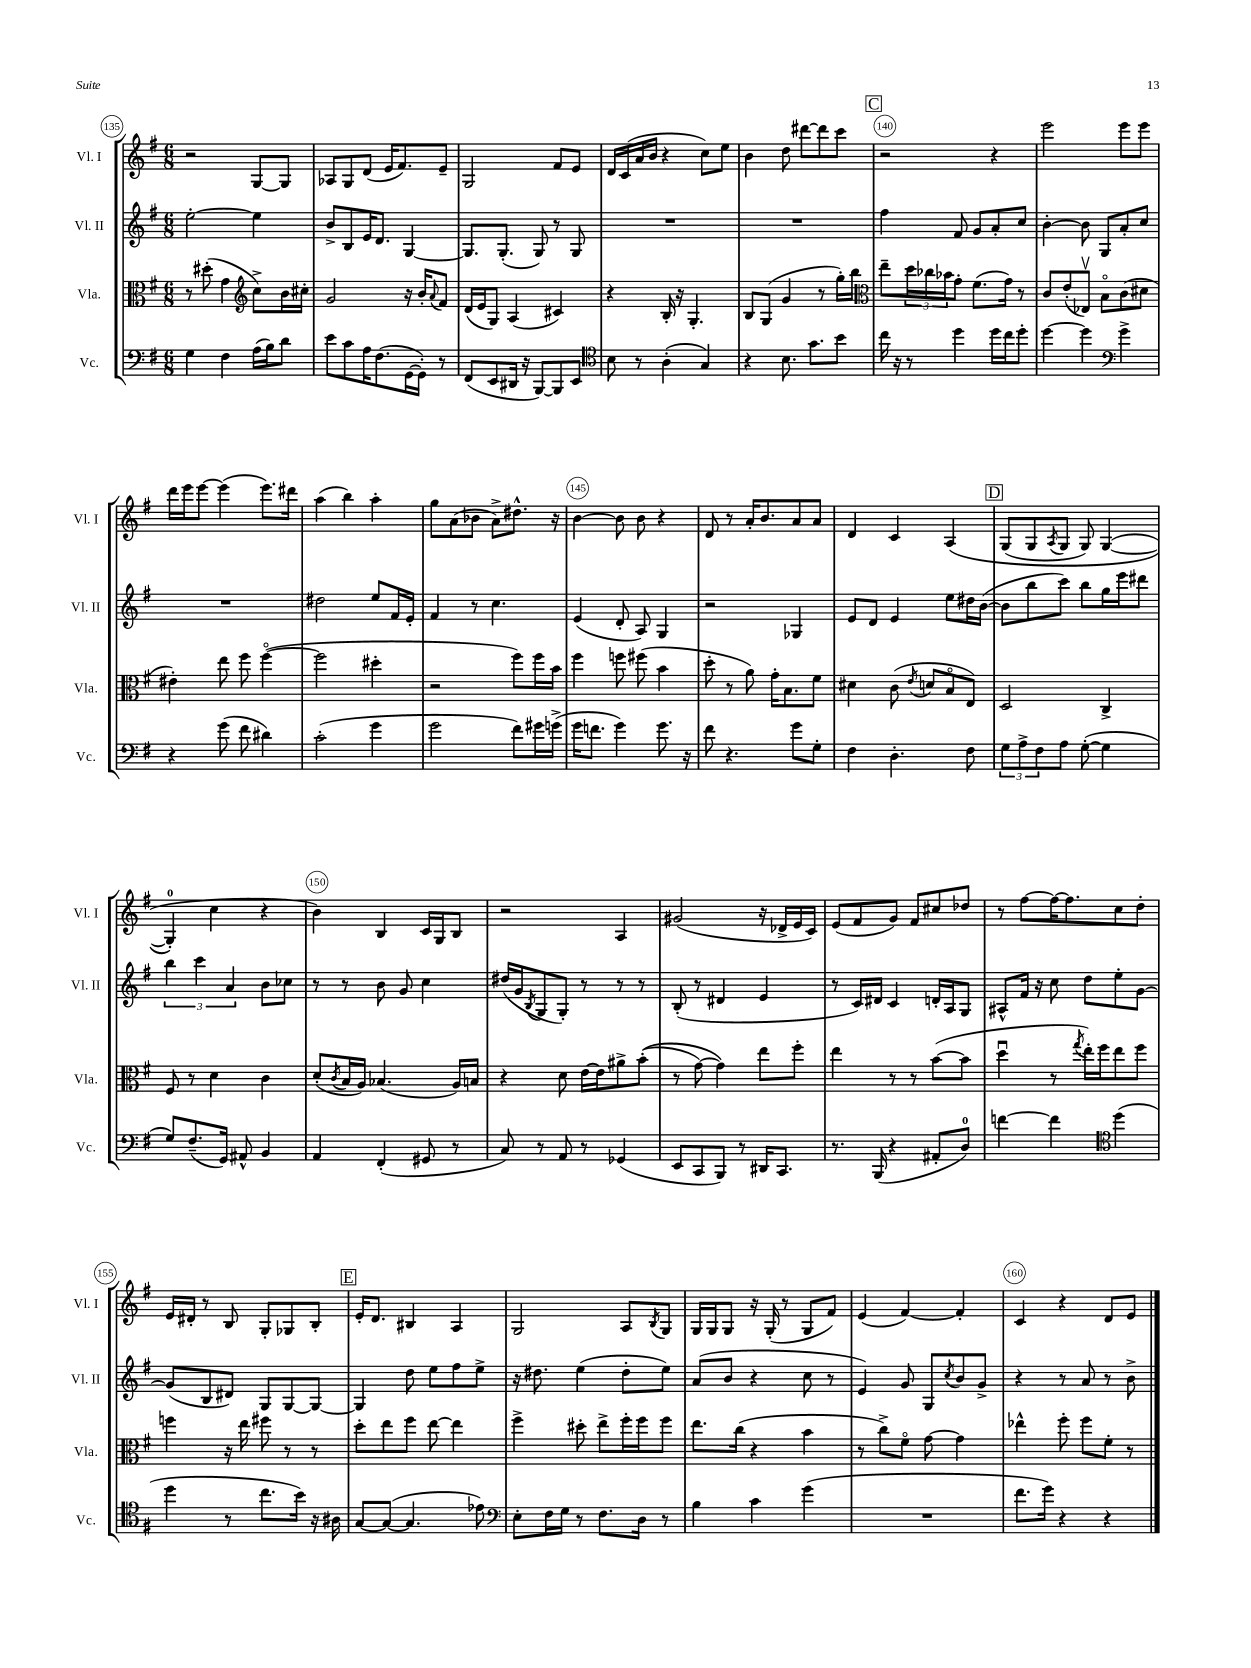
<<
\new StaffGroup <<
\new Staff = "s0" \with { instrumentName = "Vl. I" shortInstrumentName = "Vl. I" } {
    \clef treble \key g \major \numericTimeSignature \time 6/8
    r2 g8~ g8 |
    aes8 g8 d'8( e'16 fis'8.) e'8-- |
    g2 fis'8 e'8 |
    d'16 c'16( a'16 b'16 r4 c''8) e''8 |
    b'4 d''8 dis'''8~ dis'''8 c'''8 |
    \mark \markup { \box "C" } r2 r4 |
    e'''2 e'''8 e'''8 |
    d'''16 e'''16 e'''8~ e'''4( e'''8.) dis'''16 |
    a''4( b''4) a''4-. |
    g''8 a'8( bes'8 a'8->) dis''8.-^ r16 |
    b'4~ b'8 b'8 r4 |
    d'8 r8 a'16-. b'8. a'8 a'8 |
    d'4 c'4 a4\( |
    \mark \markup { \box "D" } g8( g8 \acciaccatura { a8 } g8 g8) g4~( |
    g4-0-.\) c''4 r4 |
    b'4) b4 c'16 g16 b8 |
    r2 a4 |
    gis'2( r16 des'16-> e'16 c'16) |
    e'8( fis'8 g'8) fis'8 cis''8 des''8 |
    r8 fis''8~ fis''16~ fis''8. c''8 d''8-. |
    e'16 dis'16-. r8 b8 g8-. ges8 b8-. |
    \mark \markup { \box "E" } e'16-. d'8. bis4 a4 |
    g2 a8 \acciaccatura { b8 } g8 |
    g16 g16 g8 r16 g16-.( r8 g8 fis'8) |
    e'4( fis'4~) fis'4-. |
    c'4 r4 d'8 e'8 \bar "|." |
}
\new Staff = "s1" \with { instrumentName = "Vl. II" shortInstrumentName = "Vl. II" } {
    \clef treble \key g \major \numericTimeSignature \time 6/8
    e''2~-. e''4 |
    b'8-> b8 e'16 d'8. g4~ |
    g8. g8.-.( g8) r8 g8 |
    R2. |
    R2. |
    \mark \markup { \box "C" } fis''4 fis'8 g'8 a'8-. c''8 |
    b'4~-. b'8 g8 a'8-. c''8 |
    R2. |
    dis''2 e''8 fis'16 e'16-. |
    fis'4 r8 c''4. |
    e'4( d'8-. a8) g4 |
    r2 ges4 |
    e'8 d'8 e'4 e''8 dis''16 b'16~( |
    \mark \markup { \box "D" } b'8 b''8 c'''8) b''8 g''16 e'''16 dis'''8 |
    \tuplet 3/2 { b''4 c'''4 a'4 } b'8 ces''8 |
    r8 r8 b'8 g'8 c''4 |
    dis''16( g'16 \acciaccatura { b8 } g8 g8-.) r8 r8 r8 |
    b8-.( r8 dis'4 e'4 |
    r8 c'16) dis'16 c'4 d'16-. a16 g8 |
    ais8-^ fis'16 r16 c''8 d''8 e''8-. g'8~ |
    g'8( b8 dis'8) g8 g8~ g8~ |
    \mark \markup { \box "E" } g4 d''8 e''8 fis''8 e''8-> |
    r16 dis''8. e''4( dis''8-. e''8) |
    a'8( b'8 r4 c''8 r8 |
    e'4) g'8 g8 \acciaccatura { c''8 } b'8 g'8-> |
    r4 r8 a'8 r8 b'8-> \bar "|." |
}
\new Staff = "s2" \with { instrumentName = "Vla." shortInstrumentName = "Vla." } {
    \clef alto \key g \major \numericTimeSignature \time 6/8
    r8 dis''8-.( g'4 \clef treble c''8->) b'16 cis''16-. |
    g'2 r16 b'16-. \appoggiatura { a'8 } fis'8 |
    d'16( e'16 g8) a4( cis'4) |
    r4 b16-. r16 g4.-. |
    b8 g8( g'4 r8 g''16-.) b''16 |
    \mark \markup { \box "C" } \clef alto e''8-- \tuplet 3/2 { d''16 ces''16 bes'16 } g'8-. fis'8.( g'16) r8 |
    c'8 e'8-.( ees8\upbow) b8\flageolet c'8( dis'8 |
    eis'4-.) e''8 fis''8 fis''4~\flageolet( |
    fis''2 dis''4-. |
    r2 fis''8) fis''16 b'16 |
    fis''4 f''8 fis''8( b'4 |
    d''8-. r8 a'8) g'16-. b8. fis'8 |
    dis'4 c'8( \acciaccatura { e'8 } d'8 b8\flageolet e8) |
    \mark \markup { \box "D" } d2 c4-> |
    fis8 r8 d'4 c'4 |
    d'8-.( \acciaccatura { c'8 } b16 a16) bes4.( a16) b16 |
    r4 d'8 e'16~ e'16 ais'8-> b'8-.(\( |
    r8 g'8~) g'4\) e''8 fis''8-. |
    e''4 r8 r8 b'8~( b'8 |
    d''4\downbow r8 \acciaccatura { g''8 } e''16-.) fis''16 e''8 fis''8 |
    f''4 r16 e''16 fis''8 r8 r8 |
    \mark \markup { \box "E" } d''8-. e''8 fis''8 e''8~ e''4 |
    fis''4-> dis''8-. e''8-> fis''16-. fis''16 fis''8 |
    e''8. c''16( r4 b'4 |
    r8 c''8->) fis'8\flageolet g'8~ g'4 |
    ees''4-^ fis''8-. fis''8 fis'8-. r8 \bar "|." |
}
\new Staff = "s3" \with { instrumentName = "Vc." shortInstrumentName = "Vc." } {
    \clef bass \key g \major \numericTimeSignature \time 6/8
    g4 fis4 a16( b16) d'8 |
    e'8 c'8 a16 fis8.( g,16~ g,16-.) r8 |
    fis,8( e,8 dis,16 r16 b,,8~) b,,8 e,8 |
    \clef tenor b8 r8 a4-.( g4) |
    r4 b8. g'8. b'8 |
    \mark \markup { \box "C" } c''16 r16 r8 d''4 d''16 c''16 d''8-. |
    d''4~ d''4 \clef bass g'4-> |
    r4 g'8( fis'8 dis'4) |
    c'2-.( g'4 |
    g'2 fis'8) gis'16 g'16->( |
    g'16 f'8. g'4) g'8. r16 |
    fis'8 r4. g'8 g8-. |
    fis4 d4.-. fis8 |
    \mark \markup { \box "D" } \tuplet 3/2 { g8 a8-> fis8 } a8 g8~-.( g4 |
    g8) fis8.--( g,16) ais,8-^ b,4 |
    a,4 fis,4-.( gis,8 r8 |
    c8) r8 a,8 r8 ges,4( |
    e,8 c,8 b,,8) r8 dis,16 c,8. |
    r8. b,,16( r4 ais,8-. d8-0) |
    f'4~ f'4 \clef tenor d''4( |
    d''4 r8 c''8. b'16) r16 ais16 |
    \mark \markup { \box "E" } g8~ g8~( g4. ees'8) |
    \clef bass e8-. fis16 g16 r8 fis8. d16 r8 |
    b4 c'4 g'4( |
    R2. |
    fis'8. g'16) r4 r4 \bar "|." |
}
>>
>>
\layout { \context { \Score currentBarNumber = #135 \override BarNumber.break-visibility = ##(#f #t #t) barNumberVisibility = #(every-nth-bar-number-visible 5) \override BarNumber.stencil = #(make-stencil-circler 0.1 0.3 ly:text-interface::print) } }
